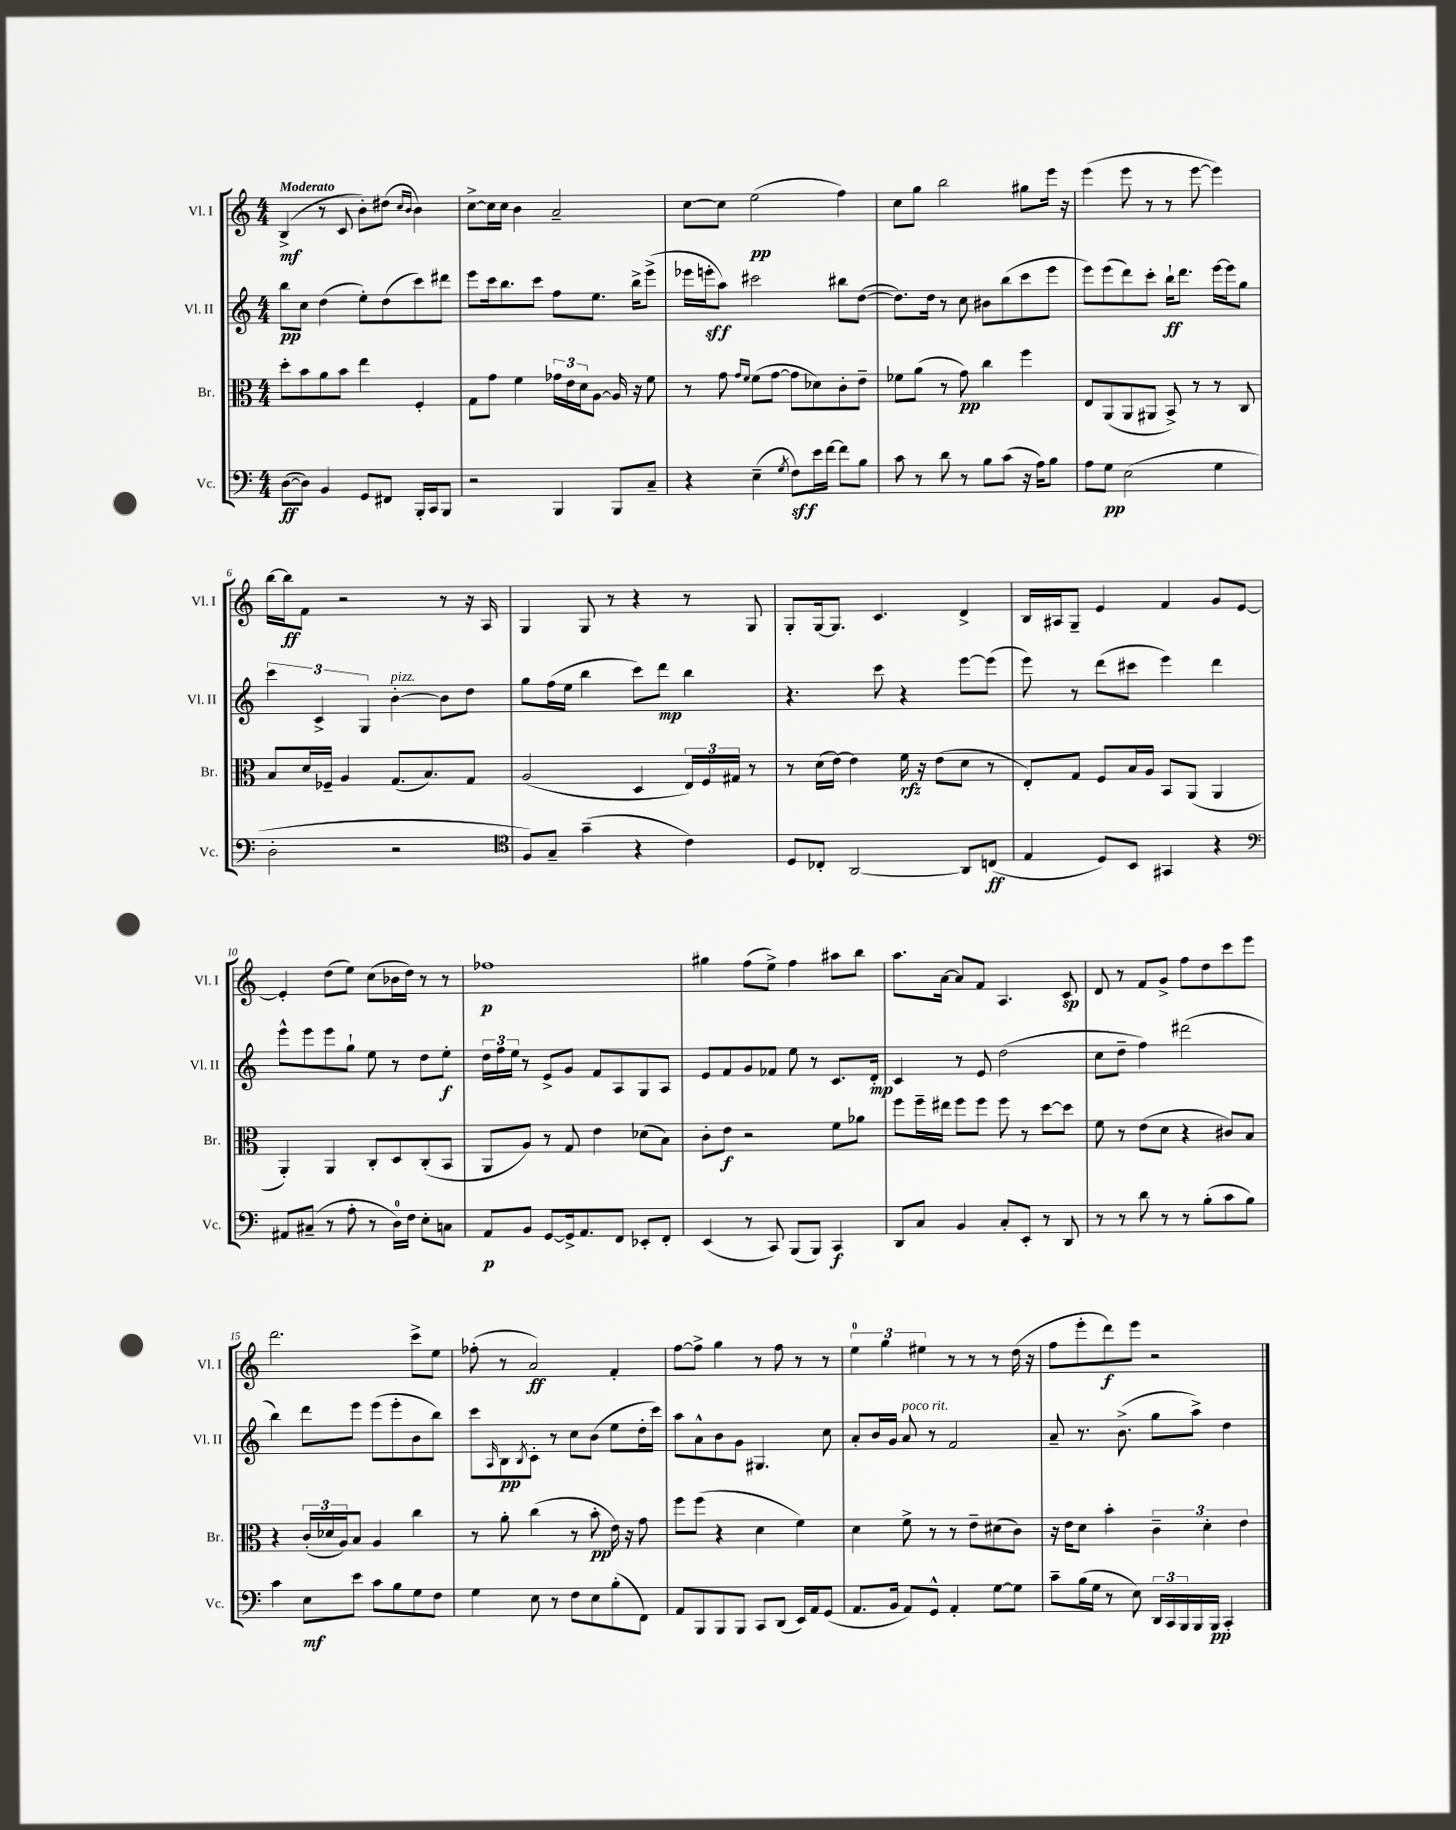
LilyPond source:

<<
\new StaffGroup <<
\new Staff = "s0" \with { instrumentName = "Vl. I" shortInstrumentName = "Vl. I" } {
    \clef treble \key c \major \numericTimeSignature \time 4/4 \tempo "Moderato"
    b4->\mf( r8 c'8 b'8-.) dis''8( \grace { c''16 b'16 } b'4) |
    c''8~-> c''16 c''16 b'4 a'2-- |
    c''8~ c''8 e''2\pp( f''4) |
    c''8 g''8 b''2 gis''8 e'''16 r16 |
    e'''4( e'''8 r8 r8 e'''8~ e'''4) |
    b''16~ b''16\ff f'8 r2 r8 r16 a16 |
    g4 g8 r8 r4 r8 g8 |
    g8-. g16~ g8. c'4. d'4-> |
    b16 ais16 g8-- e'4 f'4 g'8 e'8~ |
    e'4-. d''8( e''8) c''8( bes'16 d''16) r8 r8 |
    fes''1\p |
    gis''4 f''8( e''8->) f''4 ais''8 b''8 |
    a''8. a'16~ a'8 f'8 a4. c'8\sp |
    d'8 r8 f'8 g'8-> f''8 d''8 c'''8 e'''8 |
    d'''2. c'''8-> e''8 |
    fes''8-.( r8 a'2\ff) f'4-. |
    f''8~ f''8-> g''4 r8 f''8 r8 r8 |
    \tuplet 3/2 { e''4-0 g''4 eis''4 } r8 r8 r8 d''16( r16 |
    f''8 e'''8-. d'''8\f) e'''8 r2 \bar "|." |
}
\new Staff = "s1" \with { instrumentName = "Vl. II" shortInstrumentName = "Vl. II" } {
    \clef treble \key c \major \numericTimeSignature \time 4/4
    b''8\pp c''8 d''4( e''8-.) d''8( c'''8) dis'''8 |
    e'''8 c'''16 b''8. c'''8 f''8 e''8. b''16-> e'''8->( |
    ees'''16 e'''16-.\sff a''8) cis'''2 bis''8 d''8~( |
    d''8.) d''16 r8 c''8 bis'8 b''8( c'''8 e'''8 |
    e'''8) e'''8( d'''8) c'''8-. b''16-!\ff d'''8. e'''16~ e'''16 g''8 |
    \tuplet 3/2 { c'''4 c'4-> g4 } b'4~-.^\markup { \italic "pizz." } b'8 d''8 |
    g''8 f''16( e''16 b''4 c'''8) d'''8\mp b''4 |
    r4. c'''8 r4 e'''8~ e'''8( |
    e'''8) r8 d'''8( cis'''8 e'''4) d'''4 |
    e'''8-^ e'''8 e'''8 g''8-! e''8 r8 d''8 e''8-.\f |
    \tuplet 3/2 { d''16 f''16 e''16 } r8 e'8-> g'8 f'8 a8 g8 a8 |
    e'8 f'8 g'8 fes'8 e''8 r8 c'8. d'16-.\mp |
    c'4 r8 e'8 d''2( |
    c''8 d''8-- f''4) dis'''2( |
    b''4) d'''8 e'''8 e'''8( e'''8-. b'8 b''8) |
    c'''8 \grace { a16 } b8\pp \acciaccatura { b8 } c'8-. r8 c''8 b'8( e''8 d''16-. c'''16) |
    a''8 a'8-^ b'8 g'8 gis4. c''8 |
    a'8-. b'16 g'16 a'8^\markup { \italic "poco rit." } r8 f'2 |
    a'8-- r8. b'8.->( g''8 a''8->) d''4 \bar "|." |
}
\new Staff = "s2" \with { instrumentName = "Br." shortInstrumentName = "Br." } {
    \clef alto \key c \major \numericTimeSignature \time 4/4
    d''8-. b'8 a'8 b'8 e''4 f4-. |
    g8 g'8 f'4 \tuplet 3/2 { ges'16 e'16 d'16 } a8~ a16 r16 f'8 |
    r8 g'8 \grace { g'16 f'16 } f'8( g'8~ g'8 des'8) c'8-. e'8-- |
    fes'8 a'8( r8 g'8\pp) c''4 f''4 |
    e8 a,8( a,8 ais,8 b,8->) r8 r8 c8 |
    b8 d'16 fes16-- a4 g8.( b8.) g8 |
    a2( d4 \tuplet 3/2 { e16) f16 gis16 } r8 |
    r8 d'16( e'16~) e'4 f'16\rfz r16 e'8( d'8 r8 |
    e8-.) g8 f8 b16 a16 b,8 a,8( a,4 |
    a,4-.) a,4 c8-. d8 c8-.( b,8 |
    a,8 a8) r8 g8 e'4 des'8( b8) |
    c'8-. e'8\f r2 f'8 aes'8 |
    f''8 f''16-- eis''16 f''8 f''8 f''8 r8 d''8~ d''8 |
    f'8 r8 e'8( d'8 r4 cis'8) b8 |
    r4 \tuplet 3/2 { c'16-.( des'16 a16) } b8 a4 c''4 |
    r8 a'8-. c''4( r8 b'8-.\pp e'16) r16 g'8 |
    f''8 f''8( r4 d'4 f'4) |
    d'4 f'8-> r8 r8 e'8-- dis'8( c'8) |
    r16 e'16 d'8 b'4-. \tuplet 3/2 { c'4-- d'4-. e'4 } \bar "|." |
}
\new Staff = "s3" \with { instrumentName = "Vc." shortInstrumentName = "Vc." } {
    \clef bass \key c \major \numericTimeSignature \time 4/4
    d8~\ff( d8) b,4 g,8 fis,8 b,,16-. c,16 b,,8 |
    r2 b,,4 b,,8 c8-- |
    r4 e4--( \acciaccatura { g8 } f8\sff) e'16 f'16~ f'8 b8 |
    c'8 r8 d'8 r8 b8 c'8( r16 a16) b8 |
    a8 g8\pp e2( g4 |
    d2-. r2 |
    \clef tenor f8) g8-- g'4--( r4 c'4) |
    d8 ces8-. a,2~ a,8 c8\ff( |
    e4 d8) b,8 gis,4 r4 |
    \clef bass ais,8 cis8--( r8 a8-. r8 d16-0) f16 e8-. c8 |
    a,8\p b,8 g,8~ g,16-> a,8. f,8 ees,8-. f,8-. |
    e,4( r8 c,8) b,,8( b,,8) c,4\f |
    d,8 c8 b,4 c8-. e,8-. r8 d,8 |
    r8 r8 d'8 r8 r8 b8-.( c'8 b8) |
    c'4 e8\mf e'8 c'8 b8 g8 f8 |
    g4 e8 r8 f8 e8 b8-.( f,8) |
    a,8 b,,8 b,,8 b,,8 c,8 d,8( e,16) a,16 g,8( |
    a,8. b,16 a,8) g,8-^ a,4-. g8~ g8 |
    c'8-- b16( g16 r8 e8) \tuplet 3/2 { d,16 c,16 b,,16 } b,,16 b,,16\pp c,4-. \bar "|." |
}
>>
>>
